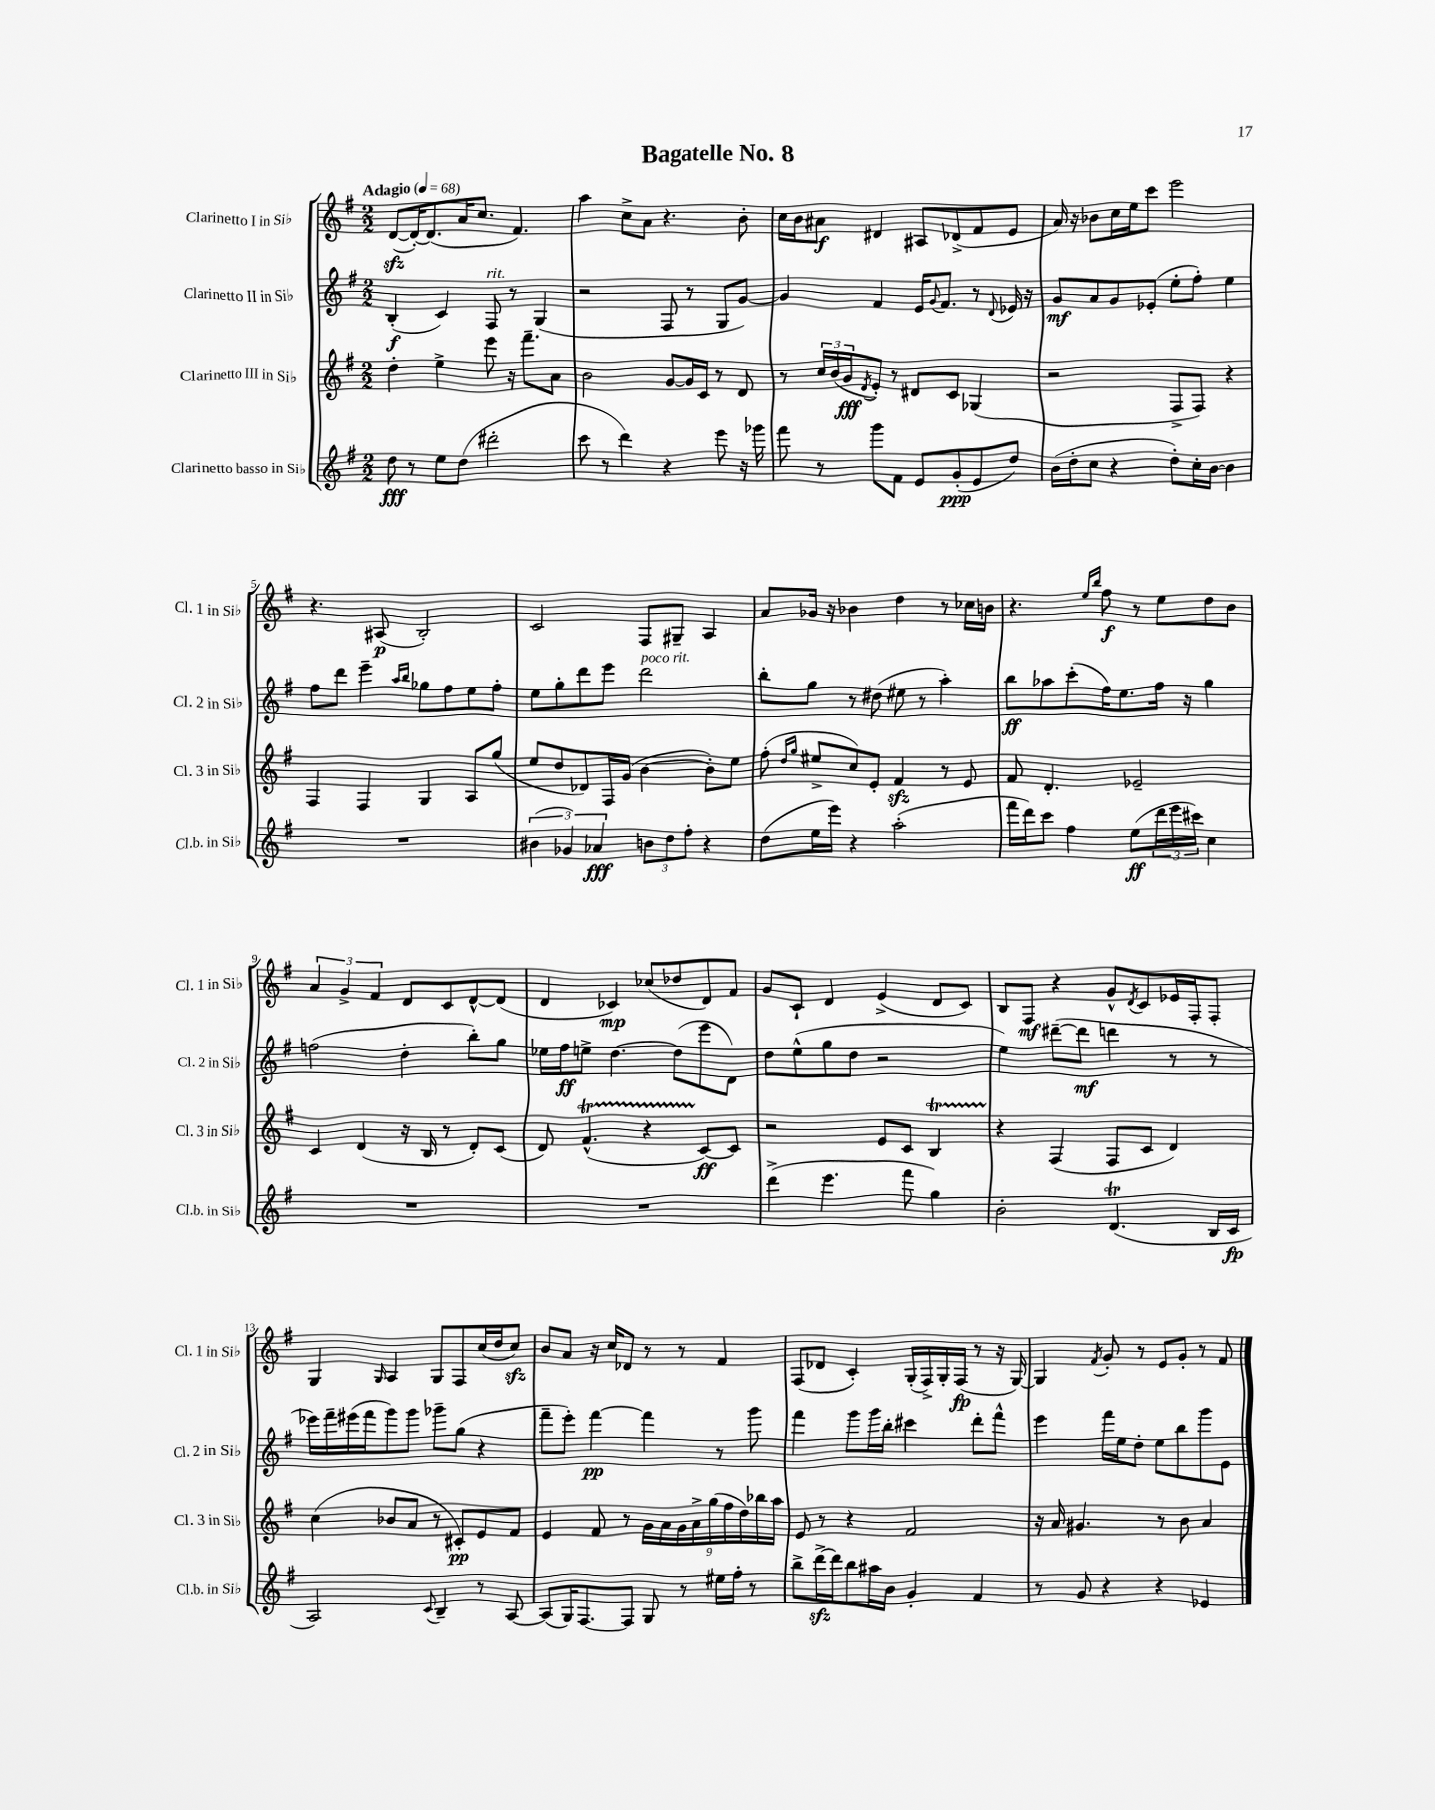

**kern	**kern	**kern	**kern
*staff4	*staff3	*staff2	*staff1
*clefG2	*clefG2	*clefG2	*clefG2
*k[f#]	*k[f#]	*k[f#]	*k[f#]
*M2/2	*M2/2	*M2/2	*M2/2
*MM68	*MM68	*MM68	*MM68
8dd\	4dd'\	(4B'/	([8d/L
8r	.	.	16d'/_K)
.	.	.	(8.d/]
8ee\L	4ee^\	4c/)	.
(8dd\J	.	.	16a/K
.	.	.	8.cc/J
2ddd#'\	8eee\	8F#/	.
.	16r	8r	4.f#/)
.	8.fff#~\L	.	.
.	.	(4G/	.
.	8a\J	.	.
=	=	=	=
8ccc\	2b\	2r	4aa\
8r	.	.	.
4ddd\)	.	.	8cc^\L
.	.	.	8a\J
4r	[8g/L	8F#/	4.r
.	16g/]L	8r	.
.	16c/JJ	.	.
8eee\	8r	8G/L	.
16r	8d/	[8g/J)	8b'\
16ggg-\	.	.	.
=	=	=	=
8fff#\	8r	4g/]	16cc\LL
.	.	.	16b\J
8r	24cc/LL	.	8a#\J
.	(24b/	.	.
.	24g/J	.	.
.	8qd/	.	.
8ggg\L	8e'/J)	4f#/	4d#/
8f#\J	8r	.	.
8e/L	8d#/L	16e/LK	8A#/L
.	.	8qqg/	.
.	.	8.f#/J	.
(8g'/	8c/J	.	(8d-^/
8e/	(4G-/	8r	8f#/
.	.	8qqd/	.
8dd/J)	.	16e-/	8e/J
.	.	16r	.
=	=	=	=
(16b\LL	2r	8g/L	16a/)
16dd'\J	.	.	16r
8cc\J	.	8a/	8b-\L
4r	.	8g/	16cc\L
.	.	.	16ee\J
.	.	(8e-'/J	8ccc\J
8dd'\L)	8F#^/L	8ee'\L	2eee\
16cc'\L	8F#/J)	8ff#'\J)	.
[16b\JJ	.	.	.
4b\]	4r	4ee\	.
=	=	=	=
1r	4F#/	8ff#\L	4.r
.	.	8ddd\J	.
.	4F#/	4eee~\	.
.	.	.	(8A#/
.	.	16qqaa/LL	.
.	.	16qqbb/JJ	.
.	4G/	8gg-\L	2B'/)
.	.	8ff#\	.
.	8A/L	8ee\	.
.	(8gg/J	8ff#'\J	.
=	=	=	=
(6b#\	8ee/L	8ee\L	2c/
.	8dd/	8gg'\	.
6g-/)	.	.	.
.	8d-/)	8ddd\	.
6a-/	.	.	.
.	16F#/L	8eee\J	.
.	(16g/JJ	.	.
12b\L	[4b\	2ddd\	8F#/L
12dd\	.	.	.
.	.	.	8G#~/J
12ff#'\J	.	.	.
4r	8b'\]L)	.	4A/
.	8ee\J	.	.
=	=	=	=
(8dd\L	(8ff#'\	8bb'\L	8a/L
.	16qqdd/LL	.	.
.	16qqgg/JJ	.	.
16ee\L	8ee#^/L	8gg\J	16g-/Jk
16eee\JJ)	.	.	16r
4r	8cc/)	8r	4b-\
.	8e'/J	(8dd#\	.
(2aa'\	4f#/	8ee#\	4dd\
.	.	8r	.
.	8r	4aa'\)	8r
.	8e/	.	16cc-\LL
.	.	.	16b\JJ
=	=	=	=
16fff#\LL	8f#/	8bb\L	4.r
16ddd\J)	.	.	.
8ccc\J	4.d'/	8aa-\	.
4ff#\	.	(8ccc'\	.
.	.	.	16qqee/LL
.	.	.	16qqbb/JJ
.	.	16ff#\K)	8ff#\
.	.	8.ee\	.
(8ee\L	2e-~/	.	8r
24ddd\L	.	16ff#\Jk	8ee\L
24eee\	.	.	.
.	.	16r	.
24ccc#\JJ)	.	.	.
4cc\	.	4gg\	8dd\
.	.	.	8b\J
=	=	=	=
1r	4c/	(2ff\	6a/
.	.	.	6g^/
.	(4d/	.	.
.	.	.	6f#/
.	16r	4dd'\	8d/L
.	16B/	.	.
.	8r	.	8c/
.	8d'/L)	8bb'\L)	[8d^^/
.	(8c/J	8gg\J	(8d/]J
=	=	=	=
1r	8d/)	16ee-\LL	4d/
.	.	16ff#\J	.
.	(4.f#^^/	8ee^\J	.
.	.	[4.dd\	4c-/)
.	4r	.	(8cc-/L
.	.	(8dd\]L	8dd-/
.	[8c/L)	8eee\	8d/)
.	8c/]J	8d\J)	8f#/J
=	=	=	=
(4ddd^\	2r	8dd\L	8g/L
.	.	(8ee^^\	8c`/J
4.eee\	.	8gg\	4d/
.	.	8dd\J	.
.	8e/L	2r	(4e^/
8fff#\	8c/J	.	.
4gg\)	4B/	.	8d/L
.	.	.	8c/J)
=	=	=	=
2b'\	4r	4ee\)	8B/L
.	.	.	8F#/J
.	(4F#/	([8ddd#~\L	4r
.	.	8ddd#\]J	.
(4.d/	8F#/L	4ddd\	8g^^/L
.	.	.	8qd/
.	8c/J	.	8c/
.	4d/)	8r	16e-/L
.	.	.	16F#'/J
16B/LL	.	8r	8F#'/J
16c/JJ	.	.	.
=	=	=	=
2A/)	(4cc\	16eee-\LL)	4G/
.	.	16fff#~\	.
.	.	(16eee#\	.
.	.	16fff#\J	.
.	.	.	16qqG/
.	8b-/L	8ggg\)	4A/
.	8a/J	8ggg\J	.
8qqc/	.	.	.
4B~/	8r	8ggg-~\L	8G/L
.	8c#'/L)	(8gg\J	8F#/
8r	8e/	4r	(16cc/L
.	.	.	16dd/J
[8A/	8f#/J	.	8cc/J)
=	=	=	=
(8A/]L	4e/	8fff#~\L	8b/L
16G/K)	.	8eee'\J)	8a/J
[8.F#/	.	.	.
.	8f#/	[4fff#\	16r
.	.	.	16cc/LK
8F#/]J	8r	.	8d-/J
8G/	18g\LL	4fff#\]	8r
.	18a\	.	.
.	18g\	.	.
8r	.	.	8r
.	18a^\	.	.
.	(18gg\	.	.
16ee#\LL	.	8r	4f#/
.	18ff#\	.	.
16ff#'\JJ	.	.	.
.	18dd\)	.	.
8r	.	8ggg\	.
.	18bb-\	.	.
.	18aa\JJ	.	.
=	=	=	=
8bb^\L	8e/	4fff#\	(8F#/L
[16ddd^\L	8r	.	8d-/J
16ddd\]J	.	.	.
8bb\	4r	8ggg\L	4c'/)
16aa#\L	.	16ggg\L	.
16b\JJ	.	16bb'\JJ	.
4g'/	2f#/	4ccc#\	(16G'/LL
.	.	.	16F#^/)
.	.	.	16G'/
.	.	.	(16F#/JJ
4f#/	.	8ddd'\L	8r
.	.	8fff#^^\J	16r
.	.	.	[16G/)
=	=	=	=
8r	16r	4eee\	4G/]
.	16a/	.	.
8g/	4.g#/	.	.
.	.	.	8qf#/
4r	.	16fff#\LL	8g'/
.	.	16ee\J	.
.	.	8dd'\J	8r
4r	8r	8ee\L	8e/L
.	8b\	8bb\	8g'/J
4e-/	4a/	8ggg\	8r
.	.	8e\J	8f#/
==	==	==	==
*-	*-	*-	*-
